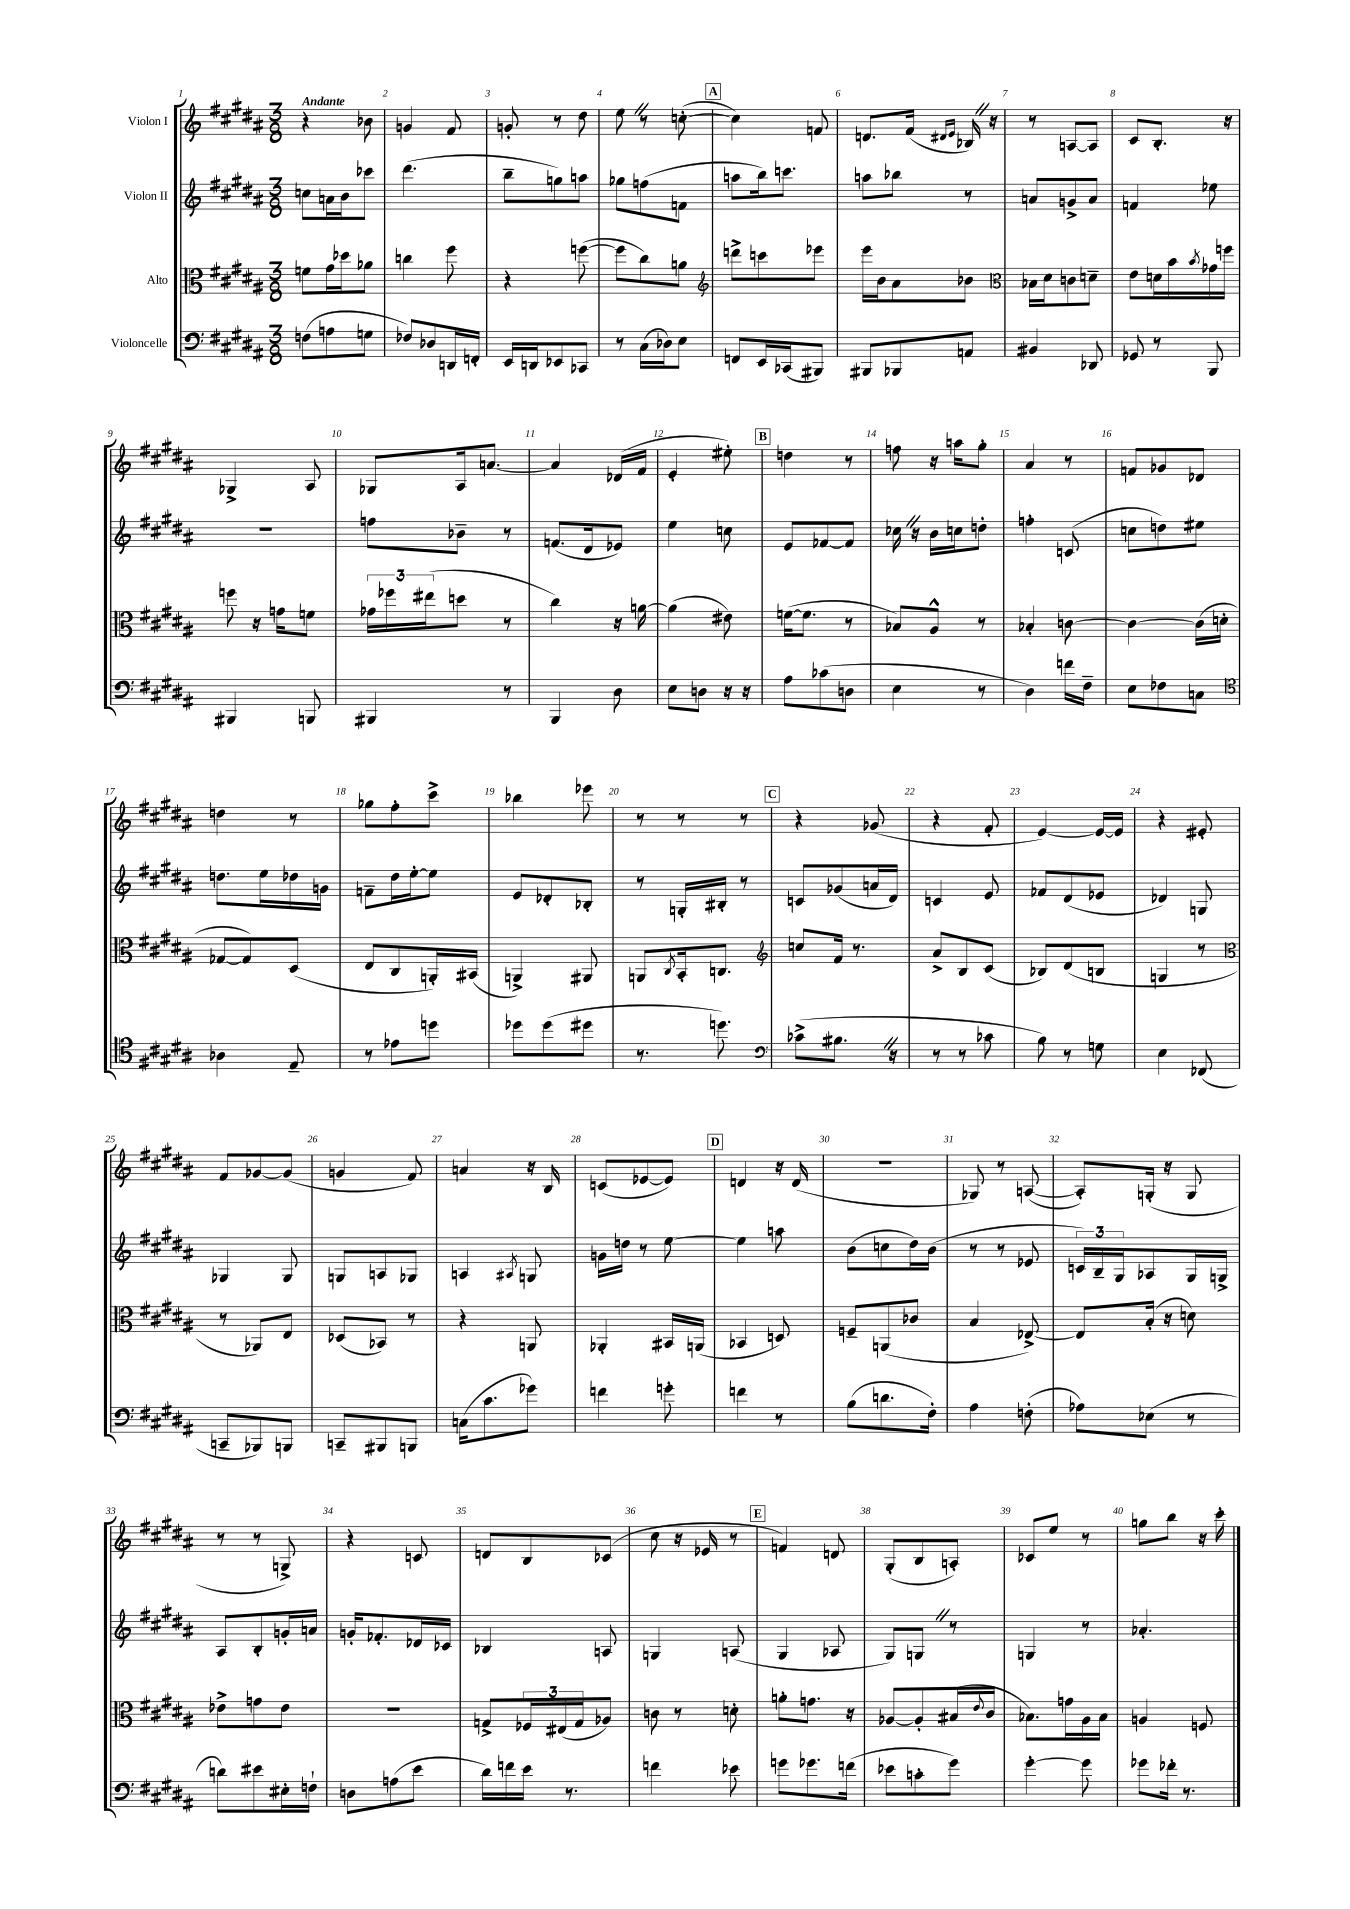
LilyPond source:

<<
\new StaffGroup <<
\new Staff = "s0" \with { instrumentName = "Violon I" } {
    \clef treble \key b \major \numericTimeSignature \time 3/8 \tempo "Andante"
    r4 bes'8 |
    g'4 fis'8 |
    g'8-. r8 dis''8 |
    e''8 \once \override BreathingSign.text = \markup { \musicglyph "scripts.caesura.straight" } \breathe r8 c''8~-.( |
    \mark \markup { \box "A" } c''4) f'8 |
    d'8. fis'16( \grace { dis'16 e'16 } bes16) \once \override BreathingSign.text = \markup { \musicglyph "scripts.caesura.straight" } \breathe r16 |
    r8 a8~ a8 |
    cis'8 b8.-. r16 |
    ges4-> ais8 |
    ges8 ais16 a'8.~ |
    a'4 des'16( fis'16 |
    e'4-. eis''8-.) |
    \mark \markup { \box "B" } d''4 r8 |
    f''8 r16 a''16 gis''8-. |
    ais'4 r8 |
    f'8 ges'8 des'8 |
    d''4 r8 |
    ges''8 fis''8-. cis'''8-> |
    bes''4 ees'''8 |
    r8 r8 r8 |
    \mark \markup { \box "C" } r4 ges'8( |
    r4 fis'8-. |
    e'4~) e'16~ e'16 |
    r4 eis'8-. |
    fis'8 ges'8~ ges'8( |
    g'4 fis'8) |
    a'4 r16 b16 |
    c'8( ees'8~ ees'8) |
    \mark \markup { \box "D" } d'4 r16 d'16( |
    r4. |
    ges8) r8 a8~( |
    a8-.) g16-.( r16 g8 |
    r8 r8 g8->) |
    r4 c'8 |
    d'8 b8 ces'8( |
    cis''8 r16 ees'16 r8 |
    \mark \markup { \box "E" } f'4) d'8 |
    gis8-.( b8 a8-.) |
    ces'8 e''8 r8 |
    g''8 b''8 r16 cis'''16-. \bar "|." |
}
\new Staff = "s1" \with { instrumentName = "Violon II" } {
    \clef treble \key b \major \numericTimeSignature \time 3/8
    c''8 a'16 b'16 ces'''8 |
    dis'''4.( |
    b''8-- g''8) a''8 |
    ges''8 f''8( f'8 |
    \mark \markup { \box "A" } a''8 b''16) c'''8. |
    a''8 bes''8 r8 |
    a'8 g'8-> a'8 |
    f'4 ees''8 |
    r4. |
    f''8 bes'8-- r8 |
    f'8.( dis'16 ees'8) |
    e''4 c''8 |
    \mark \markup { \box "B" } e'8 fes'8~ fes'8 |
    ces''16 \once \override BreathingSign.text = \markup { \musicglyph "scripts.caesura.straight" } \breathe r16 b'16 c''16 d''8-. |
    f''4-. c'8( |
    c''8 d''8) eis''8 |
    d''8. e''16 des''16 g'16 |
    f'8-- dis''16 e''16~-. e''8 |
    e'8 des'8-. bes8-. |
    r8 g16-. bis16-. r8 |
    \mark \markup { \box "C" } c'8 ges'8( a'16 dis'16) |
    c'4 e'8 |
    fes'8 dis'8( ees'8 |
    des'4) g8 |
    ges4 ges8 |
    g8 a8 ges8 |
    a4 \acciaccatura { ais8 } g8 |
    g'16 d''16 r8 e''8~ |
    \mark \markup { \box "D" } e''4 a''8 |
    b'8( c''8 dis''16) b'16( |
    r8 r8 ees'8 |
    \tuplet 3/2 { c'16) b16-- gis16 } aes8 gis16 g16-> |
    ais8 b8-. g'16-. a'16 |
    g'16-. fes'8.-. des'16 ces'16 |
    bes4 a8 |
    g4 a8( |
    \mark \markup { \box "E" } gis4 aes8 |
    gis8) g8 \once \override BreathingSign.text = \markup { \musicglyph "scripts.caesura.straight" } \breathe r8 |
    g4 r8 |
    aes'4.-. \bar "|." |
}
\new Staff = "s2" \with { instrumentName = "Alto" } {
    \clef alto \key b \major \numericTimeSignature \time 3/8
    f'8 gis'16 des''16 aes'8 |
    c''4 fis''8 |
    r4 f''8~( |
    f''8 cis''8) a'8 |
    \mark \markup { \box "A" } \clef treble d'''8-> c'''8 ees'''8 |
    e'''16 b'16 ais'8 bes'8 |
    \clef alto bes16 dis'16 c'8 d'8-- |
    e'8 d'16 b'16 \acciaccatura { b'8 } ges'16 f''16 |
    f''8 r16 g'16 f'8 |
    \tuplet 3/2 { ges'16 fes''16 eis''16( } d''8 r8 |
    cis''4) r16 a'16~ |
    a'4( eis'8) |
    \mark \markup { \box "B" } f'16~( f'8. r8 |
    bes8) ais8-^ r8 |
    bes4-. c'8~ |
    c'4~ c'16( d'16-. |
    ges8~ ges8) dis8( |
    e8 cis8 a,16-.) bis,16( |
    a,4->) ais,8 |
    a,8 \acciaccatura { cis8 } b,16-. c8. |
    \mark \markup { \box "C" } \clef treble c''8 fis'16 r8. |
    ais'8-> b8 cis'8( |
    bes8) dis'8( b8 |
    g4 r8 |
    \clef alto r8 aes,8) e8 |
    des8( bes,8) r8 |
    r4 a,8 |
    aes,4-. bis,16 a,16( |
    \mark \markup { \box "D" } bes,4 d8) |
    f8-- a,8( ces'8 |
    b4 ees8~->) |
    ees8 b16-.( r16 d'8) |
    ees'8-> g'8 ees'8 |
    R4. |
    g8-> \tuplet 3/2 { fes16 eis16( g16 } aes8) |
    c'8 r8 d'8-. |
    \mark \markup { \box "E" } a'8-. g'8. r16 |
    aes8~ aes8-. bis16( \appoggiatura { e'8 } cis'16 |
    bes8.) g'16 ais16 bes16 |
    a4 f8 \bar "|." |
}
\new Staff = "s3" \with { instrumentName = "Violoncelle" } {
    \clef bass \key b \major \numericTimeSignature \time 3/8
    f8( a8 g8 |
    fes8) des8 d,16 f,16-. |
    e,16 d,16 ees,8 ces,8 |
    r8 cis16( des16) e8 |
    \mark \markup { \box "A" } f,8 e,16 ces,16( bis,,8) |
    bis,,8 bes,,8 a,8 |
    bis,4 des,8 |
    ges,8 r8 b,,8 |
    bis,,4 b,,8 |
    bis,,4 r8 |
    b,,4 dis8 |
    e8 d8 r16 r16 |
    \mark \markup { \box "B" } ais8 ces'8( d8 |
    e4 r8 |
    dis4) f'16 fis16-- |
    e8 fes8 c8 |
    \clef tenor aes4 e8-- |
    r8 ees'8 d''8 |
    des''8 des''8( dis''8 |
    r8. d''8.) |
    \mark \markup { \box "C" } \clef bass ces'8->( bis8. \once \override BreathingSign.text = \markup { \musicglyph "scripts.caesura.straight" } \breathe r16 |
    r8 r8 ces'8 |
    b8) r8 g8 |
    e4 fes,8( |
    c,8-- bes,,8) b,,8 |
    c,8-- bis,,8 b,,8 |
    c16( cis'8. ges'8) |
    f'4 g'8-. |
    \mark \markup { \box "D" } f'4 r8 |
    b8( d'8. fis16-.) |
    ais4 f8-.( |
    aes8) ees8( r8 |
    d'8) eis'8 eis16-. f16-! |
    d8 a8( e'8 |
    dis'16) f'16 e'16 r8. |
    f'4 ees'8 |
    \mark \markup { \box "E" } g'8 ges'8. f'16( |
    ees'8 c'8-. gis'8) |
    gis'4~-. gis'8 |
    ges'8 fes'16-. r8. \bar "|." |
}
>>
>>
\layout { \context { \Score \override BarNumber.break-visibility = ##(#f #t #t) barNumberVisibility = #all-bar-numbers-visible } }
